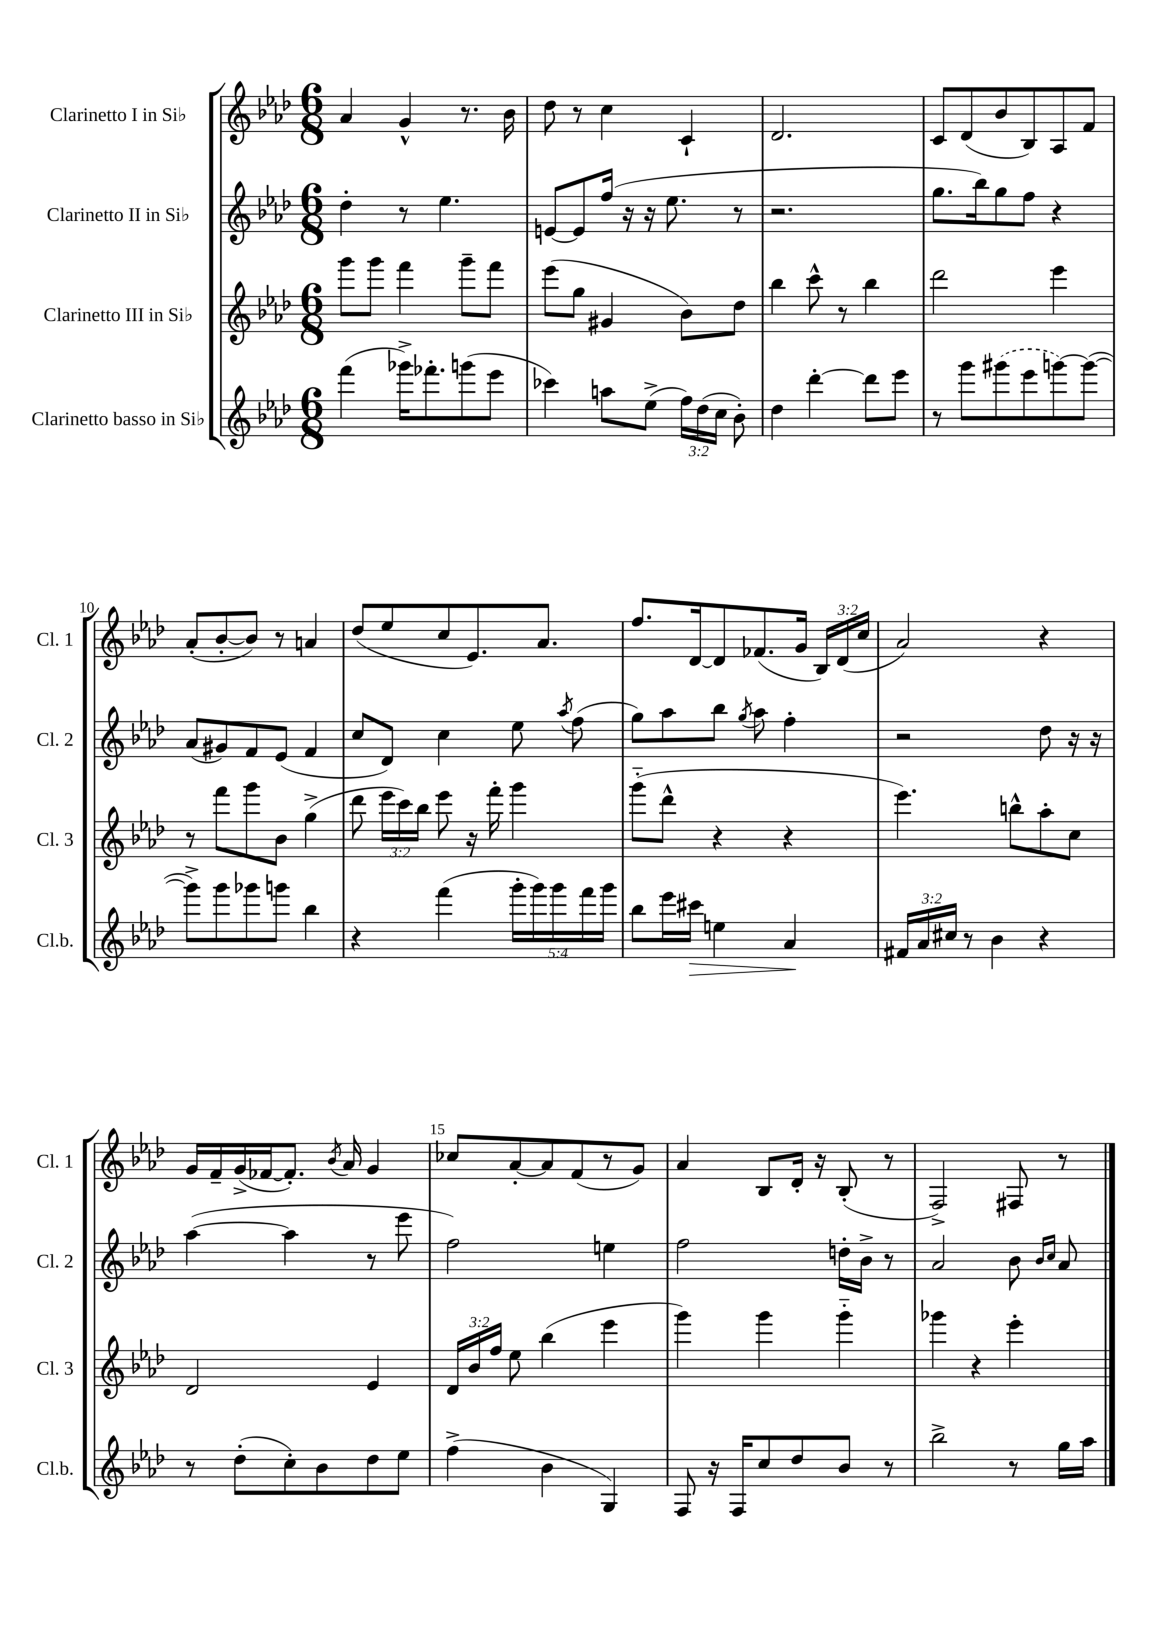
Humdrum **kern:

**kern	**kern	**kern	**kern
*staff4	*staff3	*staff2	*staff1
*clefG2	*clefG2	*clefG2	*clefG2
*k[b-e-a-d-]	*k[b-e-a-d-]	*k[b-e-a-d-]	*k[b-e-a-d-]
*M6/8	*M6/8	*M6/8	*M6/8
(4fff	8ggg	4dd-'	4a-
.	8ggg	.	.
16ggg-^)	4fff	8r	4g^^
8.fff-'	.	.	.
.	.	4.ee-	.
(8ggg	8ggg~	.	8.r
8eee-	8fff	.	.
.	.	.	16b-
=	=	=	=
4ccc-)	(8eee-	[8e	8dd-
.	8gg	8e]	8r
8aa	4g#	(16ff	4cc
.	.	16r	.
(8ee-^	.	16r	.
.	.	8.ee-	.
24ff)	8b-)	.	4c`
(24dd-	.	.	.
24cc	.	.	.
8b-')	8dd-	8r	.
=	=	=	=
4dd-	4bb-	2.r	2.d-
[4ddd-'	8ccc^^	.	.
.	8r	.	.
8ddd-]	4bb-	.	.
8eee-	.	.	.
=	=	=	=
8r	2ddd-	8.gg	8c
8ggg	.	.	(8d-
.	.	16bb-)	.
(8ggg#	.	8gg	8b-
8eee-	.	8ff	8B-)
[8ggg)	4eee-	4r	8A-
(8ggg_	.	.	8f
=	=	=	=
8ggg^])	8r	(8a-	(8a-'
8ggg	8fff	8g#)	[8b-'
8ggg-	8ggg	8f	8b-])
8ggg	8b-	(8e-	8r
4bb-	(4gg^	4f	4a
=	=	=	=
4r	8ddd-	8cc	(8dd-
.	24eee-	8d-)	8ee-
.	24ccc)	.	.
.	24bb-	.	.
(4fff	8eee-	4cc	8cc
.	16r	.	8.e-)
.	16fff'	.	.
20ggg'	4ggg	8ee-	.
20ggg)	.	.	.
.	.	.	8.a-
20ggg	.	.	.
.	.	8qaa-	.
.	.	(8ff	.
20fff	.	.	.
20ggg	.	.	.
=	=	=	=
8bb-	(8ggg'~	8gg)	8.ff
16eee-	8ddd-^^	8aa-	.
16ccc#	.	.	[16d-
4ee	4r	8bb-	8d-]
.	.	8qgg	.
.	.	8aa-	(8.f-
4a-	4r	4ff'	.
.	.	.	16g
.	.	.	24B-)
.	.	.	(24d-
.	.	.	24cc
=	=	=	=
24f#	4.eee-)	2r	2a-)
24a-	.	.	.
24cc#	.	.	.
8r	.	.	.
4b-	.	.	.
.	8bb^^	.	.
4r	8aa-'	8dd-	4r
.	8cc	16r	.
.	.	16r	.
=	=	=	=
8r	2d-	([4aa-	16g
.	.	.	16f~
(8dd-'	.	.	(16g^
.	.	.	[16f-
8cc')	.	4aa-]	8.f-'])
8b-	.	.	.
.	.	.	8qb-
.	.	.	16a-
8dd-	4e-	8r	4g
8ee-	.	8eee-	.
=	=	=	=
(4ff^	24d-	2ff)	8cc-
.	24b-	.	.
.	24ff	.	.
.	8ee-	.	[8a-'
4b-	(4bb-	.	8a-]
.	.	.	(8f
4G)	4eee-	4ee	8r
.	.	.	8g)
=	=	=	=
8F	4ggg)	2ff	4a-
16r	.	.	.
16F	.	.	.
8cc	4ggg	.	8B-
8dd-	.	.	16d-'
.	.	.	16r
8b-	4ggg'~	16dd'	(8B-'
.	.	16b-^	.
8r	.	8r	8r
=	=	=	=
2bb-^	4ggg-	2a-	2F^)
.	4r	.	.
8r	4eee-'	8b-	8F#
.	.	16qqb-	.
.	.	16qqcc	.
16gg	.	8a-	8r
16aa-	.	.	.
==	==	==	==
*-	*-	*-	*-
